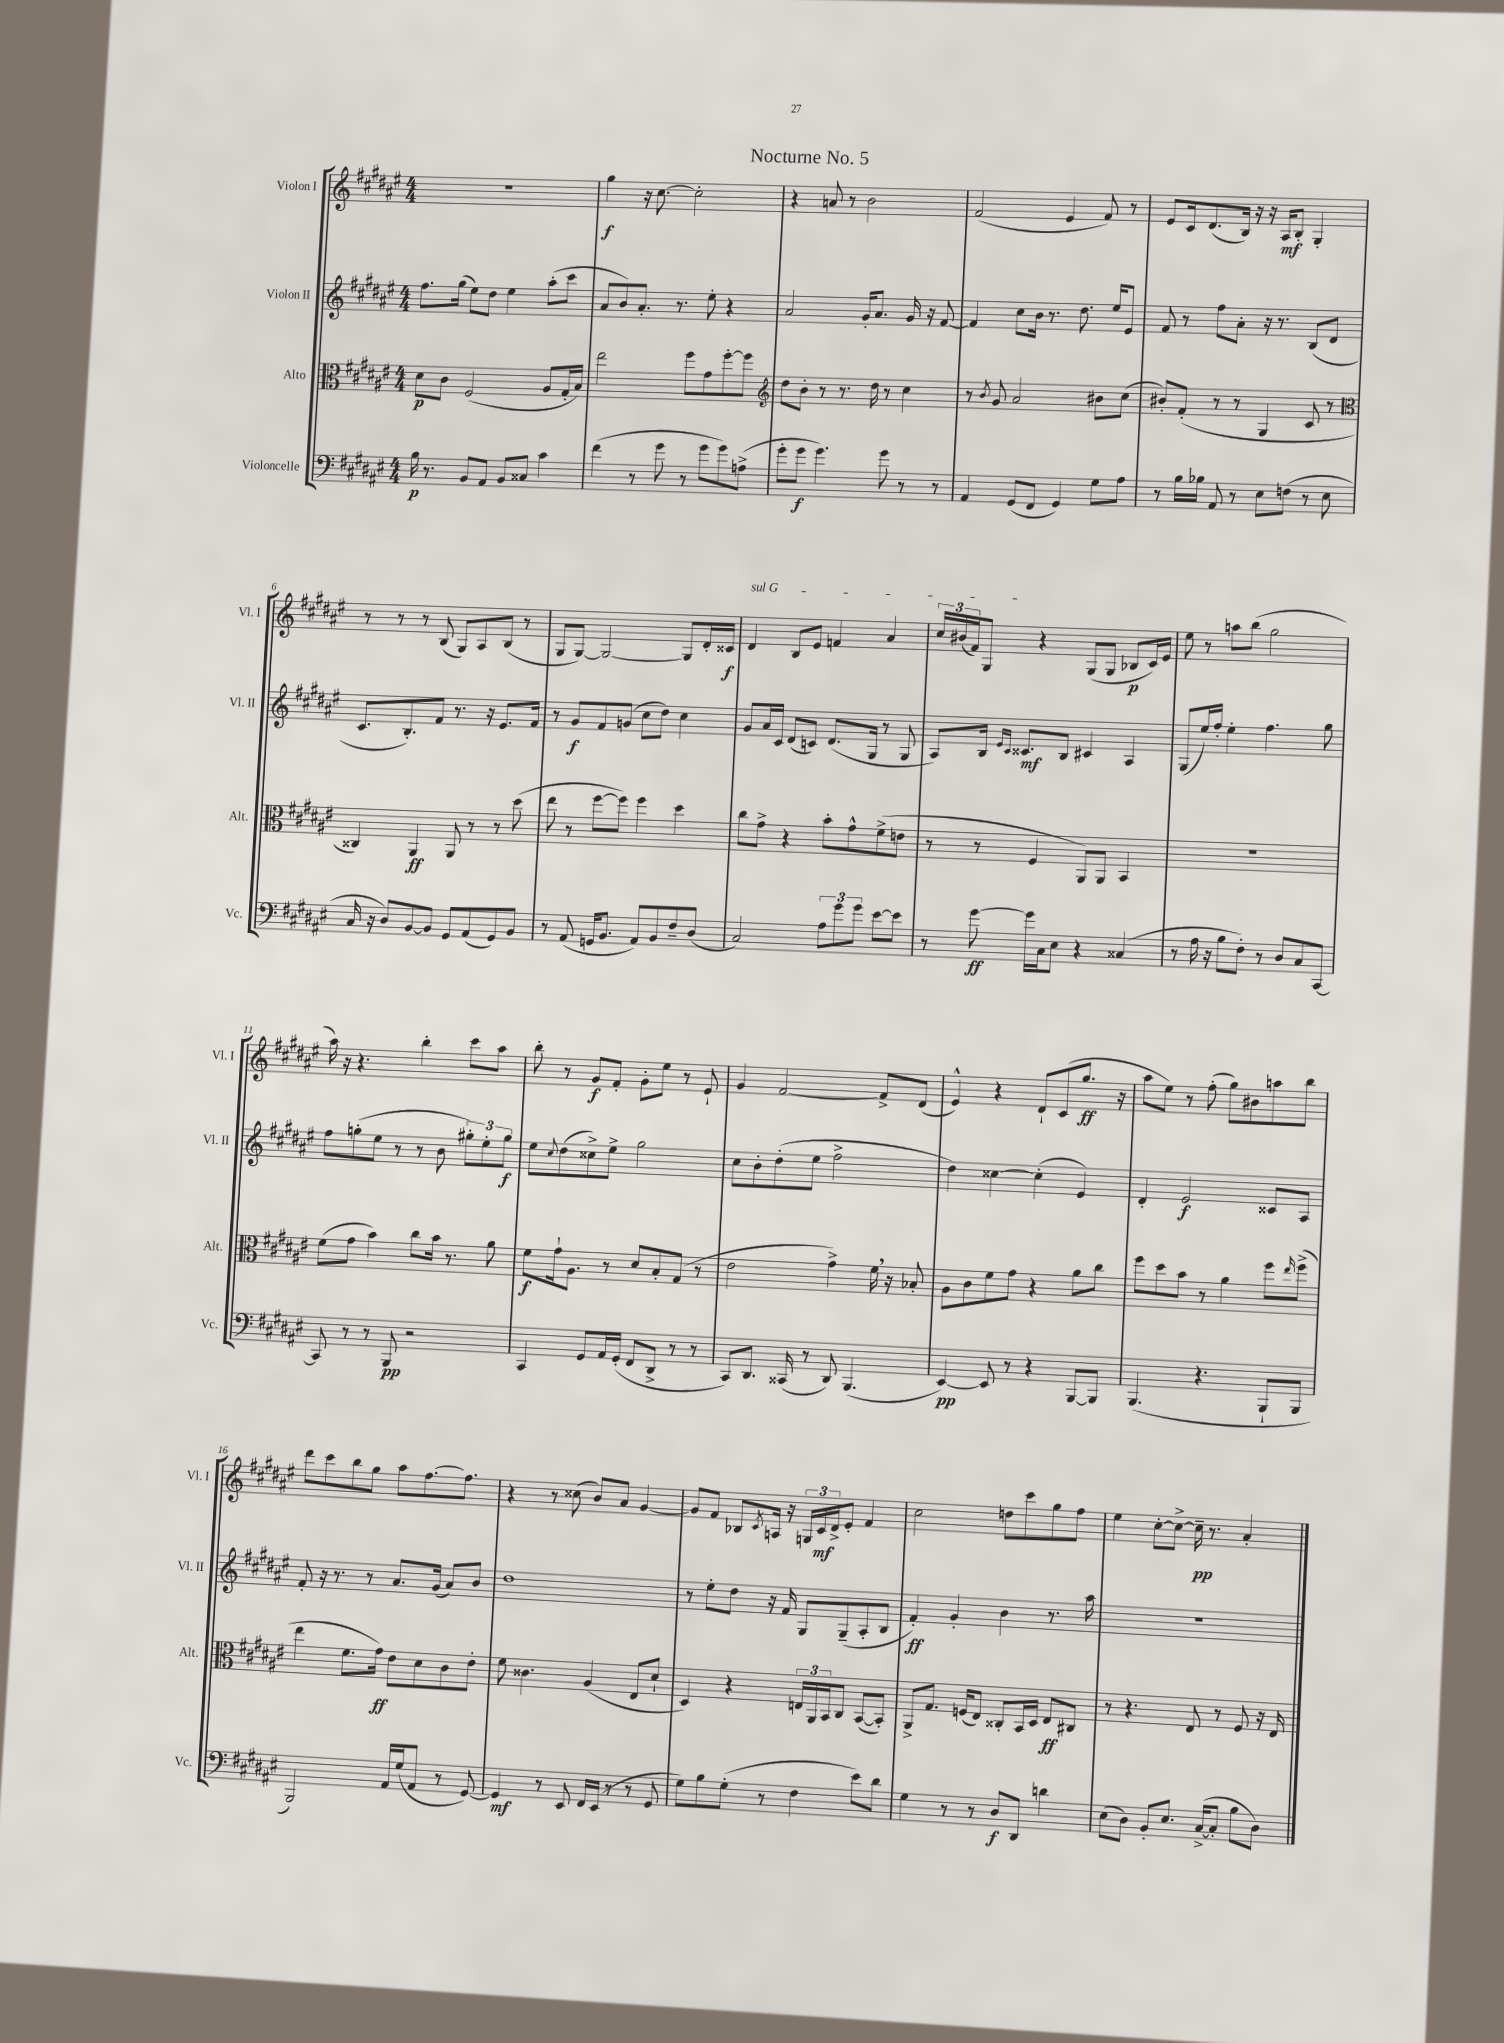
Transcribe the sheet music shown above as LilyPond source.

\header { title = "Nocturne No. 5" }
<<
\new StaffGroup <<
\new Staff = "s0" \with { instrumentName = "Violon I" shortInstrumentName = "Vl. I" } {
    \clef treble \key fis \major \numericTimeSignature \time 4/4
    R1 |
    gis''4\f r16 cis''8.~ cis''2-. |
    r4 a'8 r8 b'2 |
    fis'2( eis'4 fis'8) r8 |
    eis'8 cis'16 dis'8.( b16) r16 r16 ais16\mf b8-. gis4-. |
    r8 r8 r8 b8( gis8) ais8 b8( r8 |
    gis8 gis8~) gis2~ gis8 dis'16-. cisis'16\f |
    \once \override TextSpanner.bound-details.left.text = \markup { \italic "sul G" } dis'4\startTextSpan b8 eis'8 f'4 ais'4 |
    \tuplet 3/2 { cis''16 bis'16( fis'16) } gis8\stopTextSpan r4 gis8( gis8 bes8\p cis'16) eis'16 |
    eis''8 r8 a''8 b''8( gis''2 |
    ais''16) r16 r4. b''4-. cis'''8 ais''8 |
    b''8-. r8 gis'8\f fis'8-. gis'8-. eis''8 r8 eis'8-! |
    gis'4 fis'2~ fis'8-> dis'8( |
    eis'4-^) r4 dis'8-! cis'8( gis''8.\ff r16 |
    ais''8 eis''8) r8 fis''8-.( gis''8) bis'8 a''8 b''8 |
    dis'''8 cis'''8 b''8 gis''8 ais''8 fis''8.~ fis''8. |
    r4 r8 cisis''8( b'8) ais'8 gis'4~ |
    gis'8 fis'8 bes8 \acciaccatura { cis'8 } a16 r16 \tuplet 3/2 { g16 cis'16\mf dis'16-> } eis'8-. fis'4 |
    cis''2 d''8 cis'''8 gis''8 fis''8 |
    eis''4 cis''8~-. cis''8~-> cis''16--\pp r8. ais'4-. \bar "|." |
}
\new Staff = "s1" \with { instrumentName = "Violon II" shortInstrumentName = "Vl. II" } {
    \clef treble \key fis \major \numericTimeSignature \time 4/4
    fis''8. gis''16( eis''8) dis''8 eis''4 ais''8-.( cis'''8 |
    ais'8 b'8) ais'8.-. r8. eis''8-. r4 |
    ais'2 gis'16-. ais'8. gis'16 r16 fis'8~ |
    fis'4 cis''8 b'16 r8. dis''8. eis''16 eis'8 |
    fis'8 r8 fis''8 ais'8-. r16 r8. b8( dis'8 |
    cis'8. b8.-.) fis'8 r8. r16 eis'8. fis'16 |
    r8 gis'8\f fis'8 g'8( cis''8 dis''8) cis''4 |
    gis'8 ais'16 cis'16 dis'8( c'8) dis'8.( gis16 r8 gis8 |
    ais8) b16 \grace { eis'16 cis'16 } cisis'8.\mf b8 cis'4 ais4 |
    gis8( eis''16) fis''16-. eis''4-. fis''4. gis''8 |
    fis''8 g''8-.( eis''8 r8 r8 b'8 \tuplet 3/2 { gis''8-.) eis''8-. gis''8\f } |
    eis''8 \appoggiatura { cis''8 } dis''8( cisis''8->) eis''8-> gis''2 |
    cis''8 b'8-. dis''8-.( eis''8 fis''2-> |
    dis''4) cisis''4~ cisis''4-.( eis'4) |
    dis'4-. eis'2\f cisis'8 ais8 |
    fis'8-. r16 r8. r8 ais'8. gis'16( ais'8) b'8 |
    dis''1 |
    r8 eis''8-. dis''8 r16 fis'16 gis8 gis8--( ais8-. b8 |
    fis'4-.\ff) gis'4-. b'4 r8. ais''16 |
    R1 \bar "|." |
}
\new Staff = "s2" \with { instrumentName = "Alto" shortInstrumentName = "Alt." } {
    \clef alto \key fis \major \numericTimeSignature \time 4/4
    dis'8\p cis'8 fis2( ais8 gis16-. b16) |
    eis''2 fis''8 gis'8 fis''8~-. fis''8 |
    \clef treble dis''8 b'8-. r8 r8. dis''16 r8 cis''4 |
    r8 \acciaccatura { b'8 } gis'8 ais'2 bis'8 cis''8( |
    bis'8-.) fis'8-.( r8 r8 gis4 cis'8 r8 |
    \clef alto cisis4) ais,4\ff ais,8 r8 r8 dis''8( |
    eis''8 r8 fis''8~ fis''8) fis''4 dis''4 |
    cis''8 gis'8-> r4 b'8-. gis'8-^ fis'8->( e'8 |
    r8 r8 fis4 ais,8) ais,8 b,4 |
    R1 |
    fis'8( gis'8 b'4) cis''8 b'16 r8. ais'8 |
    fis'8\f gis'16-! ais8. r8 dis'8 b8-. gis8( r8 |
    eis'2 gis'4->) fis'16 \breathe r16 bes8-. |
    ais8 cis'8 fis'8 gis'8 r4 ais'8 cis''8 |
    fis''8 dis''8 b'8 r8 ais'4 fis''8 \grace { eis''16 } fis''8->( |
    eis''4 fis'8. gis'16\ff) eis'8 dis'8 cis'8 eis'8-. |
    fis'8 cisis'4. ais4( eis8 dis'8-! |
    dis4) r4 \tuplet 3/2 { e16 ais,16 b,16 } cis8 b,8~( b,8-.) |
    ais,8-> gis8. f16( eis8) cisis8-. b,16 dis16 eis8\ff cis8 |
    r8 r4. eis8 r8 fis8 r16 eis16 \bar "|." |
}
\new Staff = "s3" \with { instrumentName = "Violoncelle" shortInstrumentName = "Vc." } {
    \clef bass \key fis \major \numericTimeSignature \time 4/4
    b16\p r8. b,8 ais,8 b,8 cisis8 cis'4 |
    fis'4( r8 gis'8 r8 gis'8 gis'8) a8->( |
    gis'8-. gis'8\f gis'4.) gis'8 r8 r8 |
    ais,4 gis,8( fis,8 gis,4) gis8 ais8 |
    r8 b16 bes16 ais,8 r8 eis8 f8( r8 eis8 |
    cis16 r16 dis8) b,8~ b,8 gis,8 ais,8( gis,8) b,8 |
    r8 ais,8( g,16 b,8. ais,8) b,8 fis8-- dis8( |
    cis2) \tuplet 3/2 { ais8 gis'8 gis'8 } eis'8~ eis'8 |
    r8 gis'8~\ff gis'16 cis16 eis8 r4 cisis4( |
    r8 ais16 r16 b8 fis8-.) r8 dis8 cis8 cis,8~ |
    cis,8 r8 r8 b,,8\pp r2 |
    cis,4 gis,8 ais,16 gis,16-.( fis,8 dis,8-> r8 r8 |
    cis,8) dis,8. cisis,16( r8 dis,8) b,,4.( |
    eis,4~\pp) eis,8 r8 r4 b,,8~ b,,8 |
    b,,4.( r4. b,,8-! b,,8 |
    b,,2) ais,16 gis16( ais,8 r8 gis,8~) |
    gis,4\mf r8 eis,8 fis,16 eis,16( r8 r8 gis,8 |
    gis8) b8 gis8-.( r8 fis4 eis'8) dis'8 |
    gis4 r8 r8 dis8\f dis,8 d'4 |
    eis8( dis8) b,8-. eis8. cis16~->( cis8-. b8 dis8) \bar "|." |
}
>>
>>
